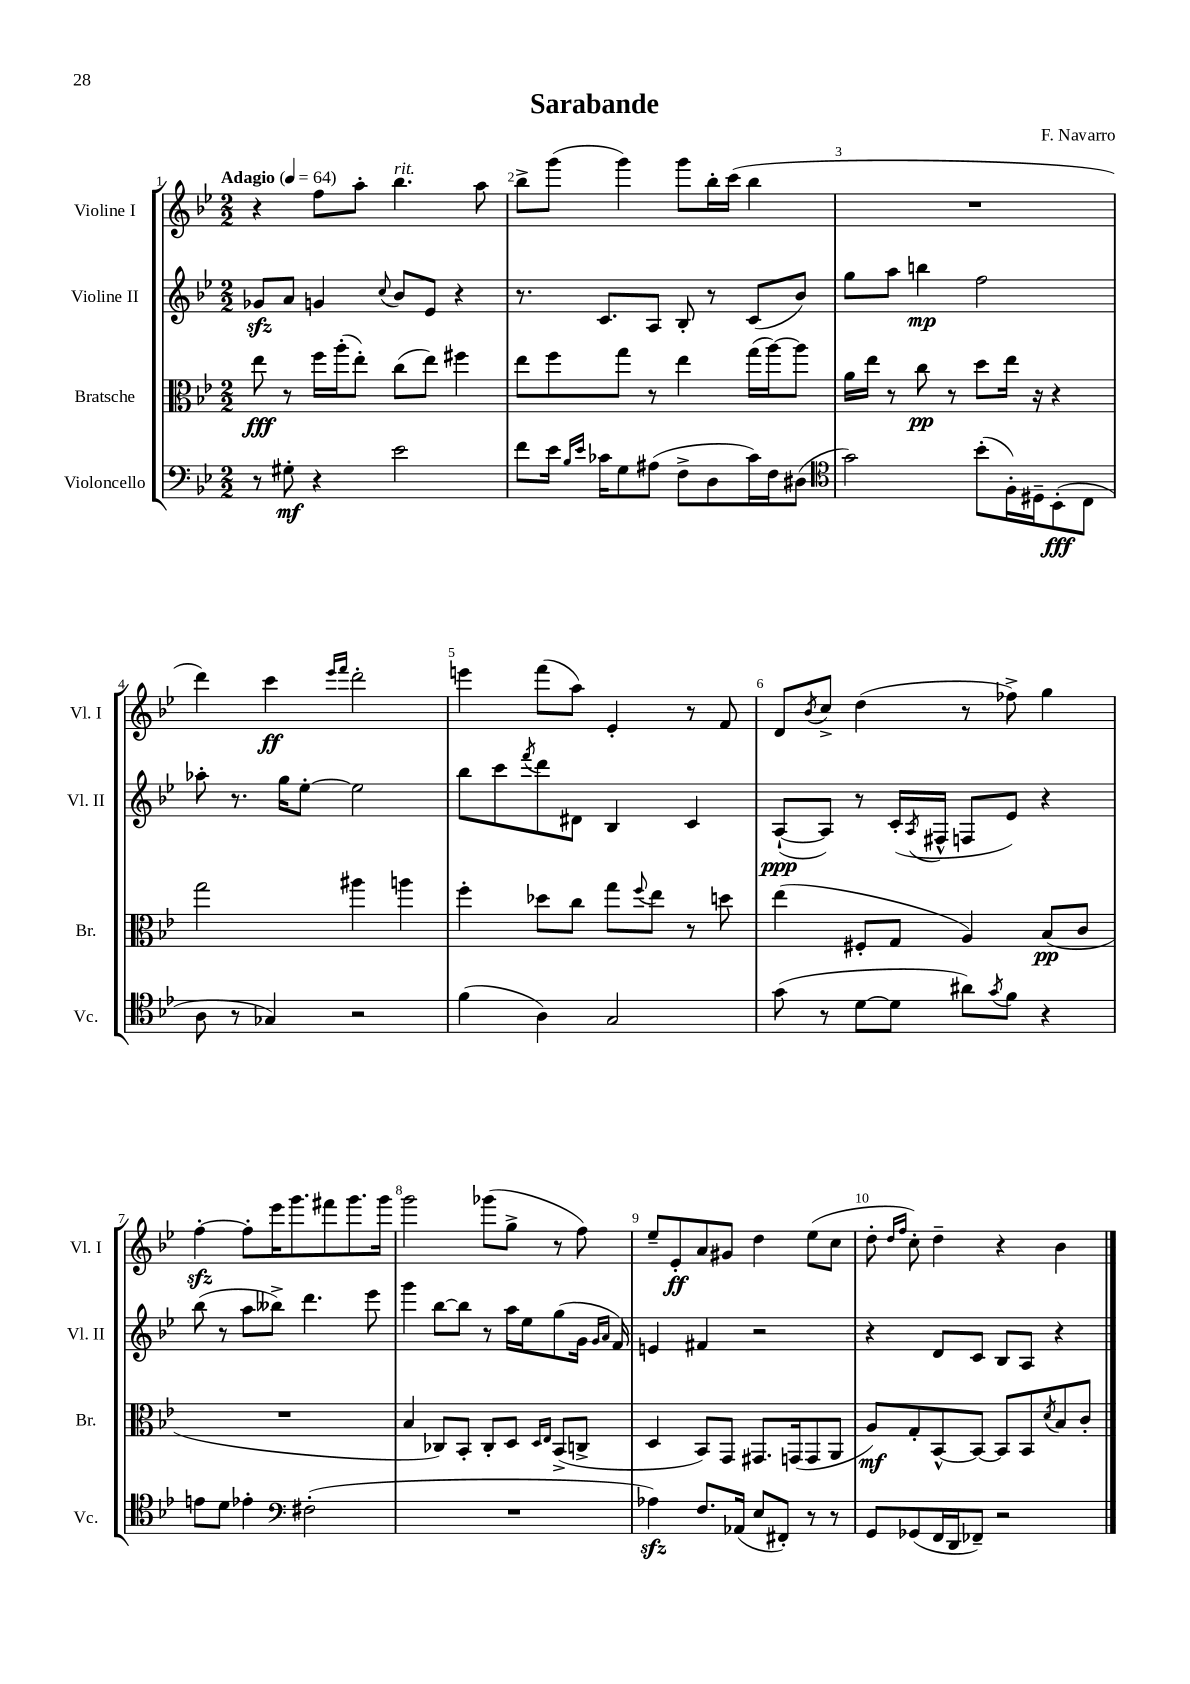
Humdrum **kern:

**kern	**dynam	**kern	**dynam	**kern	**dynam	**kern	**dynam
*part4	*part4	*part3	*part3	*part2	*part2	*part1	*part1
*staff4	*staff4	*staff3	*staff3	*staff2	*staff2	*staff1	*staff1
*I"Violoncello	*	*I"Bratsche	*	*I"Violine II	*	*I"Violine I	*
*I'Vc.	*	*I'Br.	*	*I'Vl. II	*	*I'Vl. I	*
*clefF4	*	*clefC3	*	*clefG2	*	*clefG2	*
*k[b-e-]	*	*k[b-e-]	*	*k[b-e-]	*	*k[b-e-]	*
*M2/2	*	*M2/2	*	*M2/2	*	*M2/2	*
*MM64	*	*MM64	*	*MM64	*	*MM64	*
=1	=1	=1	=1	=1	=1	=1	=1
!	!	!	!	!	!	!LO:TX:a:B:t=Adagio	!
8r	.	8ee-\	fff	8g-Xzz/L	.	4r	.
8G#X'\	mf	8r	.	8a/J	.	.	.
4r	.	16ff\LL	.	4gn/	.	8ff\L	.
.	.	(16aa'\J	.	.	.	.	.
.	.	8ee-'\J)	.	.	.	8aa'\J	.
.	.	.	.	8qqcc/	.	.	.
!	!	!	!	!	!	!LO:TX:a:i:t=rit.	!
2e-\	.	(8cc\L	.	8b-/L	.	4.bb-\	.
.	.	8ee-\J)	.	8e-/J	.	.	.
.	.	4ff#X\	.	4r	.	.	.
.	.	.	.	.	.	8aa\	.
=2	=2	=2	=2	=2	=2	=2	=2
8f\L	.	8ee-\L	.	8.r	.	8bb-^\L	.
16e-\Jk	.	8ff\	.	.	.	(8ggg\J	.
16qqB-/LL	.	.	.	.	.	.	.
16qqe-/JJ	.	.	.	.	.	.	.
16c-X\KL	.	.	.	8.c/L	.	.	.
8G\	.	8gg\J	.	.	.	4ggg\)	.
(8A#X\J	.	8r	.	8A/J	.	.	.
8F^\L	.	4ee-\	.	8B-'/	.	8ggg\L	.
8D\	.	.	.	8r	.	16bb-'\L	.
.	.	.	.	.	.	(16ccc\JJ	.
16c-\L)	.	(16gg\LL	.	(8c/L	.	4bb-\	.
16F\J	.	[16aa\J)	.	.	.	.	.
(8D#X\J	.	8aa\J]	.	8b-/J)	.	.	.
=3	=3	=3	=3	=3	=3	=3	=3
*clefC4	*	*	*	*	*	*	*
2g\)	.	16a\LL	.	8gg\L	.	1r	.
.	.	16ee-\JJ	.	.	.	.	.
.	.	8r	.	8aa\J	.	.	.
.	.	8cc\	pp	4bbn\	mp	.	.
.	.	8r	.	.	.	.	.
(8b-'\L	.	8dd\L	.	2ff\	.	.	.
16F'\L)	.	16ee-\Jk	.	.	.	.	.
16D#X~\J	.	16r	.	.	.	.	.
(8BB-'\	fff	4r	.	.	.	.	.
8C\J	.	.	.	.	.	.	.
!!LO:LB:g=z
=4	=4	=4	=4	=4	=4	=4	=4
8A\	.	2gg\	.	8aa-X'\	.	4ddd\)	.
8r	.	.	.	8.r	.	.	.
4G-X/)	.	.	.	.	.	4ccc\	ff
.	.	.	.	16gg\KL	.	.	.
.	.	.	.	[8ee-'\J	.	.	.
.	.	.	.	.	.	16qqeee-/LL	.
.	.	.	.	.	.	16qqfff/JJ	.
2r	.	4aa#X\	.	2ee-\]	.	2ddd'\	.
.	.	4aan\	.	.	.	.	.
=5	=5	=5	=5	=5	=5	=5	=5
(4f\	.	4ff'\	.	8bb-\L	.	4eeen\	.
.	.	.	.	8ccc\	.	.	.
.	.	.	.	8qfff/	.	.	.
4A\)	.	8dd-X\L	.	8ddd\	.	(8fff\L	.
.	.	8cc\J	.	8d#X\J	.	8aa\J)	.
2G/	.	8gg\L	.	4B-/	.	4e-'/	.
.	.	8qqff/	.	.	.	.	.
.	.	8ee-\J	.	.	.	.	.
.	.	8r	.	4c/	.	8r	.
.	.	8ddn\	.	.	.	8f/	.
=6	=6	=6	=6	=6	=6	=6	=6
(8g\	.	(4ee-\	.	([8A`/L	ppp	8d/L	.
.	.	.	.	.	.	8qb-/	.
8r	.	.	.	8A/J])	.	8cc^/J	.
[8d\L	.	8F#X'/L	.	8r	.	(4dd\	.
8d\J]	.	8G/J	.	(16c'/LL	.	.	.
.	.	.	.	8qA/	.	.	.
.	.	.	.	16F#X^^/JJ	.	.	.
8a#X\L)	.	4A/)	.	8Fn/L	.	8r	.
8qg/	.	.	.	.	.	.	.
8f\J	.	.	.	8e-/J)	.	8ff-X^\)	.
4r	.	(8B-/L	pp	4r	.	4gg\	.
.	.	8c/J	.	.	.	.	.
!!LO:LB:g=z
=7	=7	=7	=7	=7	=7	=7	=7
8en\L	.	1r	.	(8bb-\	.	[4ffzz'\	.
8d\J	.	.	.	8r	.	.	.
4e-X'\	.	.	.	8aa\L	.	8ff'\L]	.
.	.	.	.	8bb--X^\J)	.	16eee-\K	.
.	.	.	.	.	.	8.ggg\	.
*clefF4	*	*	*	*	*	*	*
(2F#X'\	.	.	.	4.ddd\	.	.	.
.	.	.	.	.	.	8fff#X\	.
.	.	.	.	.	.	8.ggg\	.
.	.	.	.	8eee-\	.	.	.
.	.	.	.	.	.	16ggg\Jk	.
=8	=8	=8	=8	=8	=8	=8	=8
1r	.	4B-/	.	4ggg\	.	2ggg\	.
.	.	8C-X/L)	.	[8bb-\L	.	.	.
.	.	8BB-'/J	.	8bb-\J]	.	.	.
.	.	8C-'/L	.	8r	.	(8ggg-X\L	.
.	.	8D/J	.	16aa\LL	.	8gg^\J	.
.	.	.	.	16ee-\J	.	.	.
.	.	16qqD/LL	.	.	.	.	.
.	.	16qqE-/JJ	.	.	.	.	.
.	.	(8BB-^/L	.	(8gg\	.	8r	.
.	.	8Cn^/J	.	16g\Jk	.	8ff\)	.
.	.	.	.	16qqg/LL	.	.	.
.	.	.	.	16qqa/JJ	.	.	.
.	.	.	.	16f/)	.	.	.
=9	=9	=9	=9	=9	=9	=9	=9
4A-Xzz\)	.	4D/	.	4en/	.	8ee-~/L	.
.	.	.	.	.	.	8e-'/	ff
8.F/L	.	8BB-/L)	.	4f#X/	.	8a/	.
.	.	8GG/J	.	.	.	8g#X/J	.
(16AA-X/Jk	.	.	.	.	.	.	.
8E-/L	.	8.GG#X/L	.	2r	.	4dd\	.
8FF#X'/J)	.	.	.	.	.	.	.
.	.	(16GGn/k	.	.	.	.	.
8r	.	8GG/	.	.	.	(8ee-\L	.
8r	.	8AA/J	.	.	.	8cc\J	.
=10	=10	=10	=10	=10	=10	=10	=10
8GG/L	.	8A/L)	mf	4r	.	8dd'\	.
.	.	.	.	.	.	16qqdd/LL	.
.	.	.	.	.	.	16qqff/JJ	.
(8GG-X/	.	8G'/	.	.	.	8cc'\)	.
16FF/L	.	[8BB-^^/	.	8d/L	.	4dd~\	.
16DD/J	.	.	.	.	.	.	.
8FF-X~/J)	.	8BB-/J_	.	8c/J	.	.	.
2r	.	8BB-/L]	.	8B-/L	.	4r	.
.	.	8BB-/	.	8A/J	.	.	.
.	.	8qd/	.	.	.	.	.
.	.	8B-/	.	4r	.	4b-\	.
.	.	8c'/J	.	.	.	.	.
==	==	==	==	==	==	==	==
*-	*-	*-	*-	*-	*-	*-	*-
